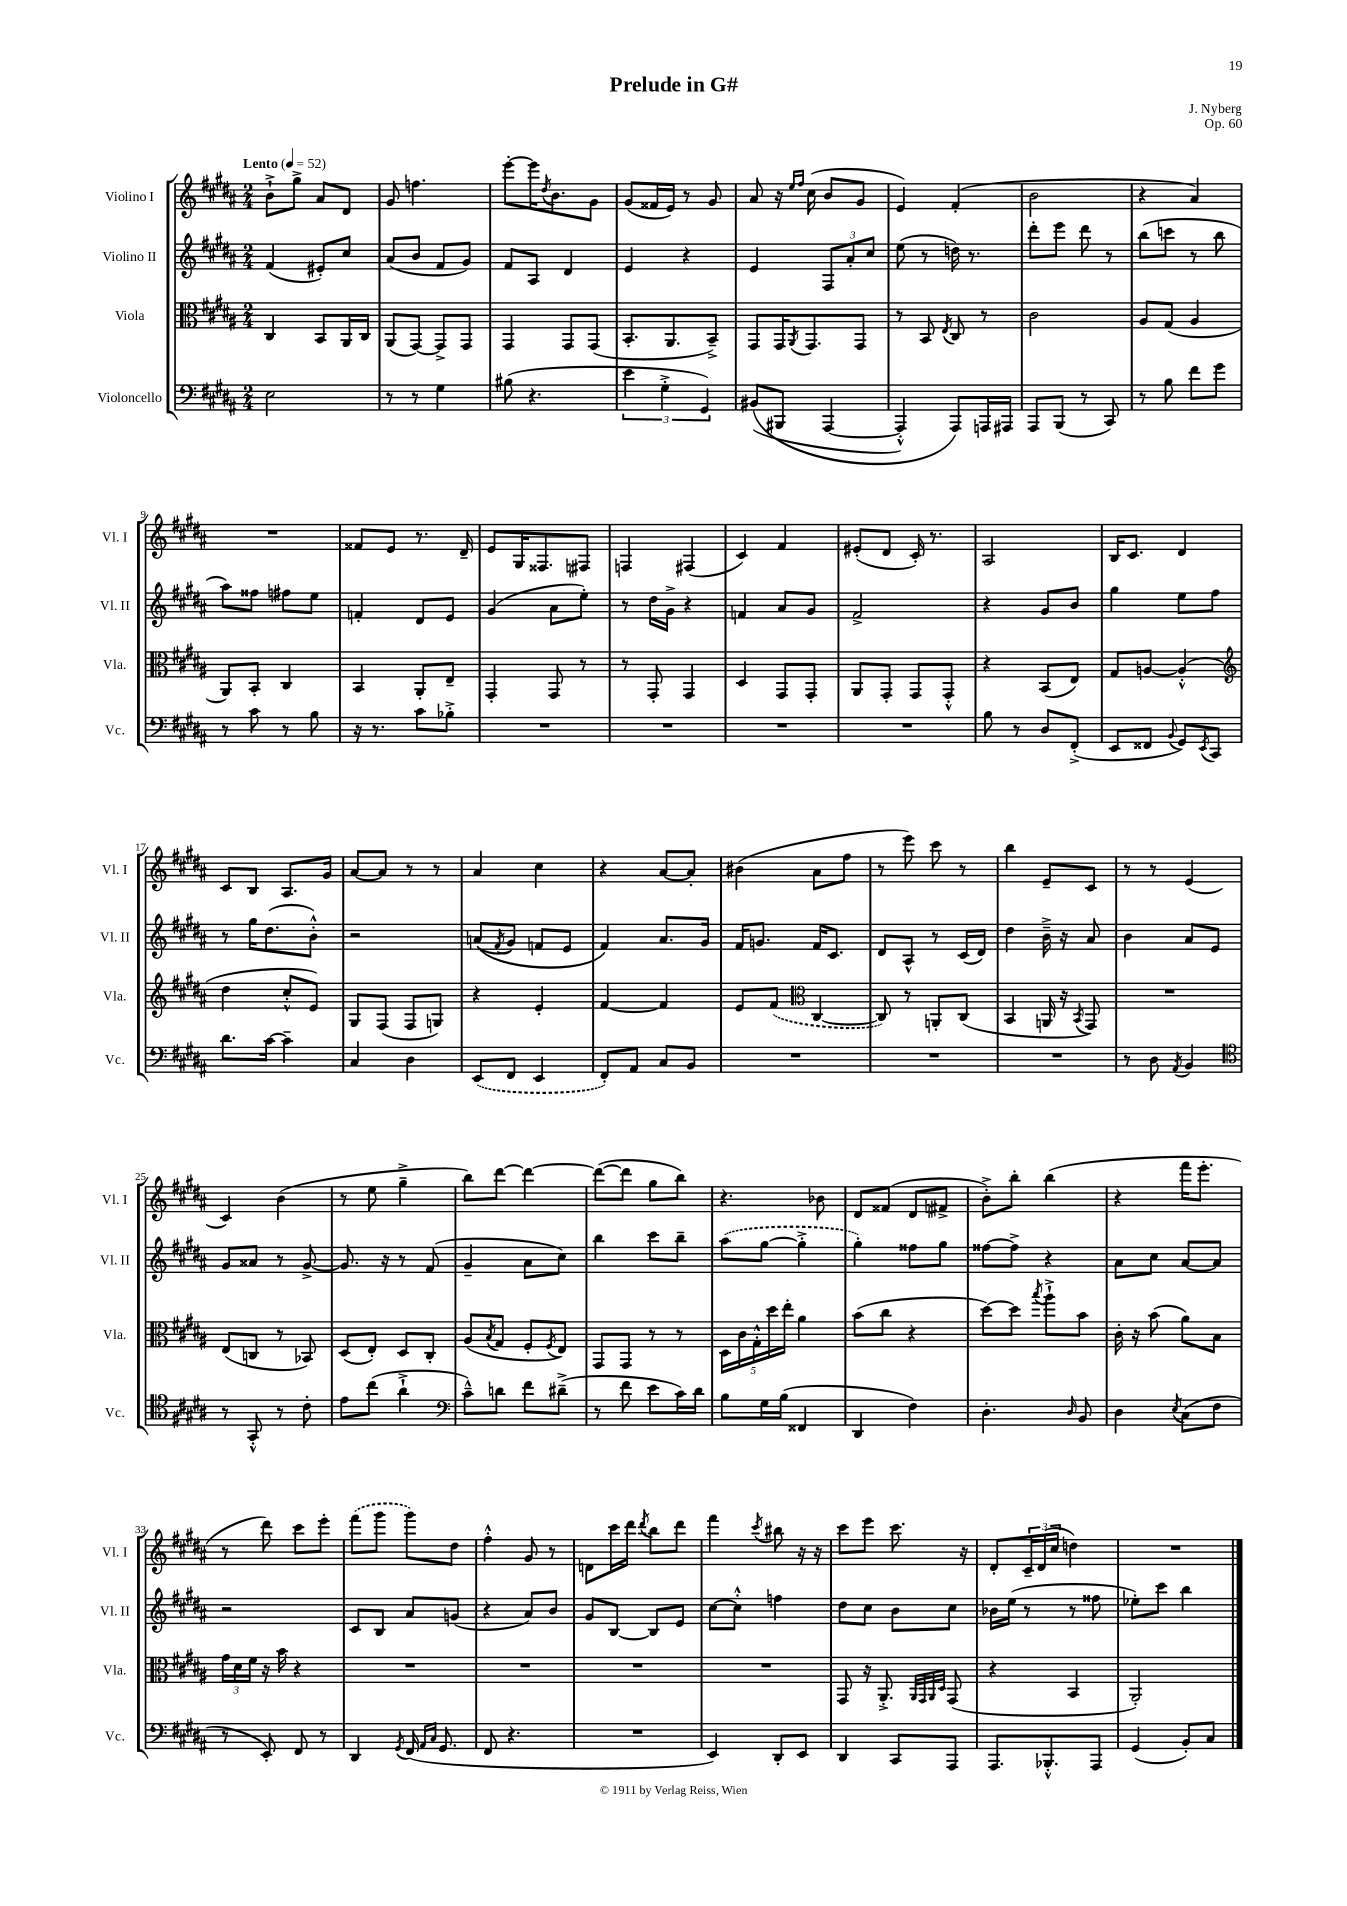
\header { title = "Prelude in G#" composer = "J. Nyberg" opus = "Op. 60" }
<<
\new StaffGroup <<
\new Staff = "s0" \with { instrumentName = "Violino I" shortInstrumentName = "Vl. I" } {
    \clef treble \key b \major \numericTimeSignature \time 2/4 \tempo "Lento" 4 = 52
    b'8-!-> gis''8-> ais'8 dis'8 |
    gis'8 f''4. |
    e'''8~-. e'''16 \acciaccatura { dis''8 } b'8. gis'8 |
    gis'8( fisis'16 e'16) r8 gis'8 |
    ais'8 r16 \grace { e''16 fis''16 } cis''16( b'8 gis'8 |
    e'4) fis'4-.( |
    b'2 |
    r4 ais'4) |
    R2 |
    fisis'8 e'8 r8. dis'16-- |
    e'8 gis16 fisis8. fis8 |
    f4 fis4( |
    cis'4) fis'4 |
    eis'8-.( dis'8 cis'16-.) r8. |
    ais2 |
    b16 cis'8. dis'4 |
    cis'8 b8 ais8. gis'16 |
    ais'8~ ais'8 r8 r8 |
    ais'4 cis''4 |
    r4 ais'8~ ais'8-. |
    bis'4( ais'8 fis''8 |
    r8 e'''8) cis'''8 r8 |
    b''4 e'8-- cis'8 |
    r8 r8 e'4( |
    cis'4) b'4( |
    r8 e''8 gis''4---> |
    b''8) dis'''8~ dis'''4~ |
    dis'''8~( dis'''8 gis''8 b''8) |
    r4. bes'8 |
    dis'8 fisis'8( dis'8 fis'8-> |
    b'8-.->) b''8-. b''4( |
    r4 fis'''16 e'''8.-. |
    r8 dis'''8) cis'''8 e'''8-. |
    \once \slurDashed fis'''8( gis'''8 gis'''8) dis''8 |
    fis''4-.-^ gis'8 r8 |
    d'8 cis'''16 dis'''16 \acciaccatura { dis'''8 } b''8 dis'''8 |
    fis'''4 \acciaccatura { cis'''8 } bis''8 r16 r16 |
    cis'''8 e'''8 cis'''8. r16 |
    dis'8-. \tuplet 3/2 { cis'16-- dis'16( cis''16 } d''4) |
    R2 \bar "|." |
}
\new Staff = "s1" \with { instrumentName = "Violino II" shortInstrumentName = "Vl. II" } {
    \clef treble \key b \major \numericTimeSignature \time 2/4
    fis'4( eis'8-.) cis''8 |
    ais'8( b'8 fis'8 gis'8) |
    fis'8 ais8 dis'4 |
    e'4 r4 |
    e'4 \tuplet 3/2 { fis8 ais'8-. cis''8 } |
    e''8( r8 d''16) r8. |
    dis'''8-. e'''8 dis'''8 r8 |
    b''8( c'''8 r8 b''8 |
    ais''8) fisis''8 fis''8 e''8 |
    f'4-. dis'8 e'8 |
    gis'4( ais'8 e''8-.) |
    r8 dis''16 gis'16-> r4 |
    f'4 ais'8 gis'8 |
    fis'2-> |
    r4 gis'8 b'8 |
    gis''4 e''8 fis''8 |
    r8 gis''16 dis''8.( b'8-.-^) |
    r2 |
    a'8(\( \acciaccatura { fis'8 } gis'8) f'8 e'8 |
    fis'4\) ais'8. gis'16 |
    fis'16 g'8. fis'16 cis'8. |
    dis'8 ais8-^ r8 cis'16( dis'16) |
    dis''4 b'16---> r16 ais'8 |
    b'4 ais'8 e'8 |
    gis'8 aisis'8 r8 gis'8~-> |
    gis'8. r16 r8 fis'8( |
    gis'4-- ais'8 cis''8) |
    b''4 cis'''8 b''8-- |
    \once \slurDashed ais''8( gis''8~ gis''4-.-> |
    gis''4-.) fisis''8 gis''8 |
    fisis''8~ fisis''8-> r4 |
    ais'8 cis''8 ais'8~ ais'8 |
    r2 |
    cis'8 b8 ais'8 g'8( |
    r4 ais'8) b'8 |
    gis'8 b8~ b8 e'8 |
    cis''8~ cis''8-.-^ f''4 |
    dis''8 cis''8 b'8 cis''8 |
    bes'16 e''16( r8 r8 fisis''8 |
    ees''8-.) cis'''8 b''4 \bar "|." |
}
\new Staff = "s2" \with { instrumentName = "Viola" shortInstrumentName = "Vla." } {
    \clef alto \key b \major \numericTimeSignature \time 2/4
    cis4 b,8 ais,16 cis16 |
    ais,8( gis,8~) gis,8-> gis,8 |
    gis,4 gis,8 gis,8( |
    b,8.-. ais,8. b,8--->) |
    gis,8 gis,16 \acciaccatura { ais,8 } gis,8. gis,8 |
    r8 b,8 \acciaccatura { e8 } cis8 r8 |
    cis'2 |
    ais8 gis8( ais4 |
    ais,8) b,8-. cis4 |
    b,4 ais,8-. e8-- |
    gis,4-. gis,8 r8 |
    r8 gis,8-. gis,4 |
    dis4 gis,8 gis,8-. |
    ais,8 gis,8-. gis,8 gis,8-.-^ |
    r4 b,8( e8) |
    gis8 a8~ a4-.-^( |
    \clef treble dis''4 cis''8-.-^ e'8) |
    gis8 fis8( fis8 g8) |
    r4 e'4-. |
    fis'4~ fis'4 |
    e'8 \once \slurDashed fis'8( \clef alto cis4~ |
    cis8) r8 a,8-. cis8( |
    b,4 a,16 r16 \acciaccatura { b,8 } gis,8) |
    R2 |
    e8( c8 r8 bes,8) |
    dis8( e8-.) dis8 cis8-. |
    ais8( \acciaccatura { b8 } gis8 fis8-. \acciaccatura { fis8 } e8) |
    gis,8 gis,8 r8 r8 |
    \tuplet 5/4 { dis16 cis'16 gis16-.-^ dis''16 e''16-. } ais'4 |
    b'8( cis''8 r4 |
    dis''8~) dis''8 \acciaccatura { b''8 } ais''8-!-> b'8 |
    cis'16-. r16 b'8( ais'8) b8 |
    \tuplet 3/2 { gis'16 dis'16 fis'16 } r16 b'16 r4 |
    R2 |
    R2 |
    R2 |
    R2 |
    gis,8 r16 ais,8.-.-> \grace { ais,32 gis,32 ais,32 dis32 } gis,8( |
    r4 b,4 |
    ais,2-.) \bar "|." |
}
\new Staff = "s3" \with { instrumentName = "Violoncello" shortInstrumentName = "Vc." } {
    \clef bass \key b \major \numericTimeSignature \time 2/4
    e2 |
    r8 r8 gis4 |
    bis8( r4. |
    \tuplet 3/2 { e'4 gis4-.-> gis,4) } |
    bis,8(\( bis,,8 ais,,4~ |
    ais,,4-.-^) ais,,8\) a,,16 ais,,16 |
    ais,,8 b,,8( r8 cis,8) |
    r8 b8 fis'8 gis'8 |
    r8 cis'8 r8 b8 |
    r16 r8. cis'8 bes8-.-> |
    R2 |
    R2 |
    R2 |
    R2 |
    b8 r8 dis8 fis,8-.->( |
    e,8 fisis,8 \appoggiatura { b,8 } gis,8) \acciaccatura { e,8 } cis,8 |
    dis'8. cis'16~ cis'4-- |
    cis4 dis4 |
    \once \slurDashed e,8( fis,8 e,4 |
    fis,8-.) ais,8 cis8 b,8 |
    R2 |
    R2 |
    R2 |
    r8 dis8 \acciaccatura { ais,8 } b,4 |
    \clef tenor r8 gis,8-.-^ r8 cis'8-. |
    e'8 cis''8( ais'4-!-> |
    \clef bass cis'8---^) d'8 fis'8 dis'8--->( |
    r8 fis'8 e'8 cis'16) dis'16 |
    b8 gis16 b16( fisis,4 |
    dis,4 fis4) |
    dis4.-. \grace { dis16 } b,8 |
    dis4 \acciaccatura { e8 } cis8( fis8 |
    r8 e,8-.) fis,8 r8 |
    dis,4 \acciaccatura { gis,8 } fis,16( \grace { ais,16 cis16 } gis,8. |
    fis,8 r4. |
    R2 |
    e,4) dis,8-. e,8 |
    dis,4 cis,8 ais,,8 |
    ais,,8. bes,,8.-.-^ ais,,8 |
    gis,4( b,8-.) cis8 \bar "|." |
}
>>
>>
